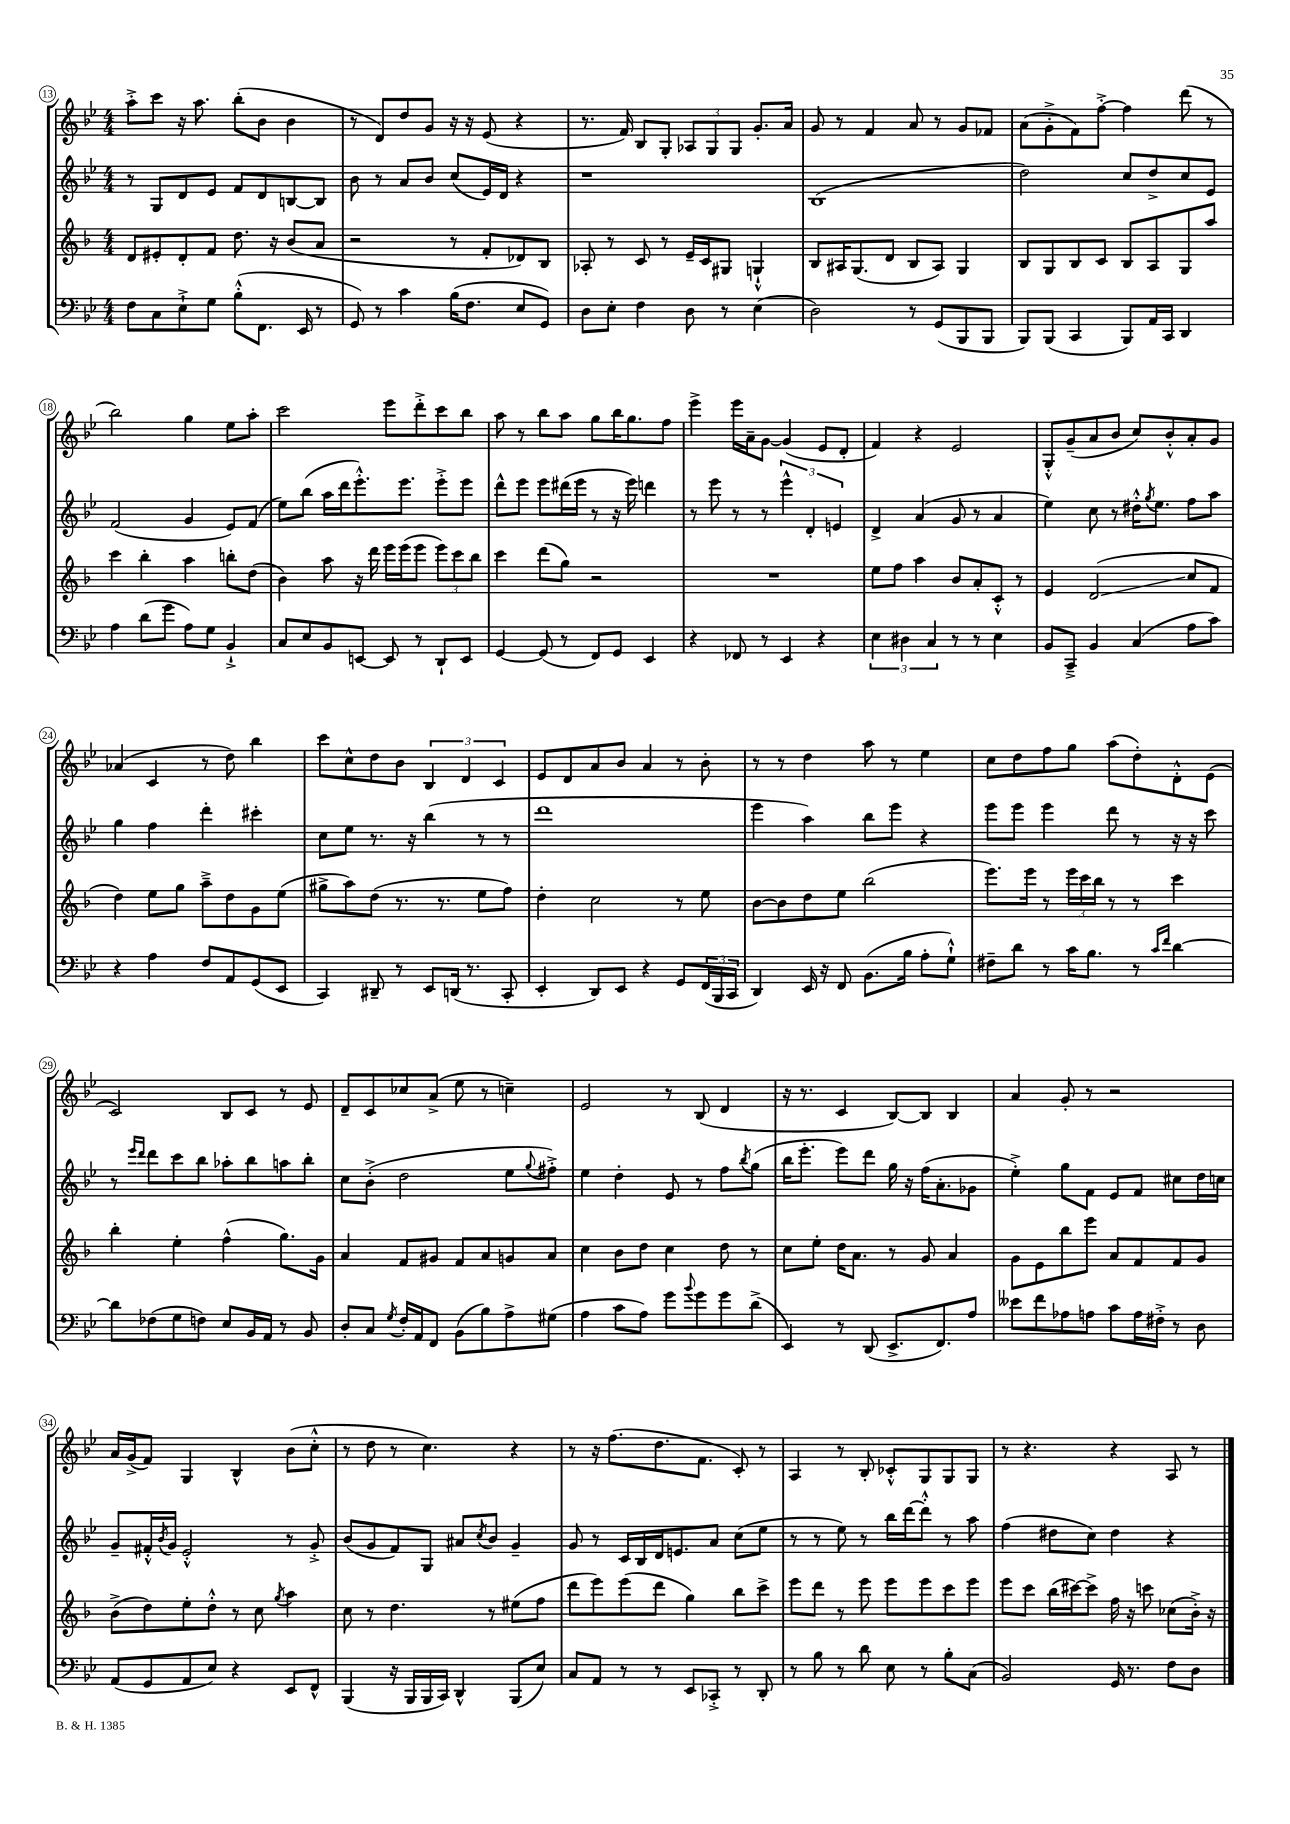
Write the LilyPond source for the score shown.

<<
\new StaffGroup <<
\new Staff = "s0" {
    \clef treble \key bes \major \numericTimeSignature \time 4/4
    a''8-.-> c'''8 r16 a''8. bes''8-.( bes'8 bes'4 |
    r8 d'8) d''8 g'8 r16 r16 ees'8( r4 |
    r8. f'16) bes8 g8-. \tuplet 3/2 { aes8 g8 g8 } g'8.-. a'16 |
    g'8 r8 f'4 a'8 r8 g'8 fes'8 |
    a'8( g'8-.-> f'8) f''8~-.-> f''4 d'''8( r8 |
    bes''2) g''4 ees''8 a''8-. |
    c'''2 ees'''8 d'''8-.-> c'''8 bes''8 |
    a''8 r8 bes''8 a''8 g''8 bes''16 g''8. f''8 |
    ees'''4-> ees'''16 a'16-- g'8~ g'4( ees'8 d'8-. |
    f'4) r4 ees'2 |
    g8-.-^ g'8--( a'8 bes'8 c''8) bes'8-.-^ a'8-. g'8 |
    aes'4( c'4 r8 d''8) bes''4 |
    c'''8 c''8-^ d''8 bes'8 \tuplet 3/2 { bes4 d'4 c'4 } |
    ees'8 d'8 a'8 bes'8 a'4 r8 bes'8-. |
    r8 r8 d''4 a''8 r8 ees''4 |
    c''8 d''8 f''8 g''8 a''8( d''8-.) d'8-.-^ ees'8( |
    c'2) bes8 c'8 r8 ees'8 |
    d'8-- c'8 ces''8 a'8->( ees''8 r8 c''4--) |
    ees'2 r8 bes8( d'4 |
    r16 r8. c'4 bes8~) bes8 bes4 |
    a'4 g'8-. r8 r2 |
    a'16 g'16->( f'8) g4 bes4-^ bes'8( c''8-.-^ |
    r8 d''8 r8 c''4.) r4 |
    r8 r16 f''8.( d''8. f'8. c'8-.) r8 |
    a4 r8 bes8-. ces'8-.-^ g8 g8 g8 |
    r8 r4. r4 a8 r8 \bar "|." |
}
\new Staff = "s1" {
    \clef treble \key bes \major \numericTimeSignature \time 4/4
    r8 g8 d'8 ees'8 f'8 d'8 b8~ b8 |
    bes'8 r8 a'8 bes'8 c''8( ees'16) d'16 r4 |
    r1 |
    bes1( |
    d''2) c''8 d''8-> c''8 ees'8 |
    f'2( g'4 ees'8) f'8( |
    ees''8) bes''8( a''16 d'''16 ees'''8.-.-^) ees'''8. ees'''8-.-> ees'''8 |
    d'''8-^ ees'''8 ees'''8 dis'''16( ees'''16 r8 r16 ees'''16) d'''4 |
    r8 ees'''8 r8 r8 \tuplet 3/2 { ees'''4-^ d'4-. e'4 } |
    d'4-> a'4( g'8 r8 a'4 |
    ees''4) c''8 r8 dis''16-.-^ \acciaccatura { g''8 } ees''8. f''8 a''8 |
    g''4 f''4 d'''4-. cis'''4-. |
    c''8 ees''8 r8. r16 bes''4( r8 r8 |
    d'''1 |
    ees'''4 a''4) bes''8 ees'''8 r4 |
    ees'''8 ees'''8 ees'''4 d'''8 r8 r16 r16 c'''8 |
    r8 \grace { ees'''16 d'''16 } d'''8 c'''8 bes''8 aes''8-. bes''8 a''8 bes''8-. |
    c''8 bes'8-.->( d''2 ees''8 \appoggiatura { g''8 } fis''8-.->) |
    ees''4 d''4-. ees'8 r8 f''8 \acciaccatura { bes''8 } g''8( |
    bes''16 ees'''8.-. ees'''8) d'''8 g''16 r16 f''16( a'8.-. ges'8 |
    ees''4-.->) g''8 f'8 ees'8 f'8 cis''8 d''16 c''16 |
    g'8-- fis'16-.-^ \acciaccatura { bes'8 } g'16 ees'2-.-^ r8 g'8-.-> |
    bes'8( g'8 f'8) g8 ais'8 \acciaccatura { c''8 } bes'8 g'4-- |
    g'8 r8 c'16 bes16 d'16 e'8. a'8 c''8( ees''8 |
    r8 r8 ees''8) r8 bes''16 d'''16~ d'''8-.-^ r8 a''8 |
    f''4( dis''8 c''8) dis''4 r4 \bar "|." |
}
\new Staff = "s2" {
    \clef treble \key f \major \numericTimeSignature \time 4/4
    d'8 eis'8-. d'8-. f'8 d''8. r16 bes'8( a'8 |
    r2 r8 f'8-. des'8) bes8 |
    aes8-. r8 c'8 r8 e'16-- c'16 gis8 g4-!-^ |
    bes8 ais16 g8.( d'8 bes8 ais8) g4 |
    bes8 g8 bes8 c'8 bes8 a8 g8 a''8 |
    c'''4 bes''4-. a''4 b''8-. d''8( |
    bes'4) a''8 r16 d'''16 e'''16 e'''16( e'''8 \tuplet 3/2 { e'''8) c'''8 bes''8 } |
    c'''4 d'''8( g''8) r2 |
    R1 |
    e''8 f''8 a''4 bes'8 a'8-. c'8-.-^ r8 |
    e'4 d'2\glissando( c''8 f'8 |
    d''4) e''8 g''8 a''8---> d''8 g'8 e''8( |
    gis''8-> a''8) d''8( r8. r8. e''8 f''8) |
    d''4-. c''2 r8 e''8 |
    bes'8~ bes'8 d''8 e''8 bes''2( |
    e'''8.) e'''16 r8 \tuplet 3/2 { e'''16 c'''16 bes''16 } r8 r8 c'''4 |
    bes''4-. e''4-. f''4-^( g''8.) g'16 |
    a'4 f'8 gis'8 f'8 a'8 g'8 a'8 |
    c''4 bes'8 d''8 c''4 d''8 r8 |
    c''8 e''8-. d''16 a'8. r8 g'8 a'4 |
    g'8 e'8 bes''8 e'''8 a'8 f'8 f'8 g'8 |
    bes'8->( d''8) e''8-. d''8-.-^ r8 c''8 \acciaccatura { g''8 } a''4 |
    c''8 r8 d''4. r8 eis''8( f''8 |
    d'''8 e'''8) e'''8( d'''8 g''4) bes''8 c'''8-> |
    e'''8 d'''8 r8 e'''8 e'''8 e'''8 c'''8 e'''8 |
    e'''8 c'''8 bes''16( cis'''16~) cis'''8-> f''16 r16 c'''8 ces''8( bes'16-.->) r16 \bar "|." |
}
\new Staff = "s3" {
    \clef bass \key bes \major \numericTimeSignature \time 4/4
    f8 c8 ees8-!-> g8 bes8-.-^( f,8. ees,16 r8 |
    g,8) r8 c'4 bes16( f8. ees8 g,8) |
    d8 ees8-. f4 d8 r8 ees4( |
    d2) r8 g,8( bes,,8 bes,,8 |
    bes,,8) bes,,8( c,4 bes,,8) a,16 c,16 d,4 |
    a4 d'8( g'8 a8) g8 bes,4-!-> |
    c8 ees8 bes,8 e,8~ e,8 r8 d,8-! e,8 |
    g,4~ g,8( r8 f,8) g,8 ees,4 |
    r4 fes,8 r8 ees,4 r4 |
    \tuplet 3/2 { ees4 dis4 c4 } r8 r8 ees4 |
    bes,8 c,8---> bes,4 c4( a8 c'8) |
    r4 a4 f8 a,8 g,8( ees,8 |
    c,4) dis,8-- r8 ees,8 d,16( r8. c,8-. |
    ees,4-. d,8) ees,8 r4 g,8 \tuplet 3/2 { f,16( bes,,16 c,16 } |
    d,4) ees,16 r16 f,8 bes,8.( bes16 a8-. g8-!-^) |
    fis8-- d'8 r8 c'16 bes8. r8 \grace { c'16 f'16 } d'4~ |
    d'8 fes8( g8 f8) ees8 bes,16 a,16 r8 bes,8 |
    d8-. c8 \acciaccatura { g8 } f16-. a,16 f,8 bes,8( bes8) a8-> gis8( |
    a4 c'8 a8) g'8 \appoggiatura { bes'8 } g'8 g'8 d'8->( |
    ees,4) r8 d,8( ees,8.-> f,8.) a8 |
    eeses'8 f'8 aes8 a8 c'8 a16 fis16-.-> r8 d8 |
    a,8( g,8 a,8 ees8) r4 ees,8 f,8-^ |
    bes,,4( r16 bes,,16 bes,,16 c,16) d,4-^ bes,,8( ees8) |
    c8 a,8 r8 r8 ees,8 ces,8-.-> r8 d,8-. |
    r8 bes8 r8 d'8 ees8 r8 bes8-. c8( |
    bes,2) g,16 r8. f8 d8 \bar "|." |
}
>>
>>
\layout { \context { \Score currentBarNumber = #13 \override BarNumber.stencil = #(make-stencil-circler 0.1 0.3 ly:text-interface::print) } }
